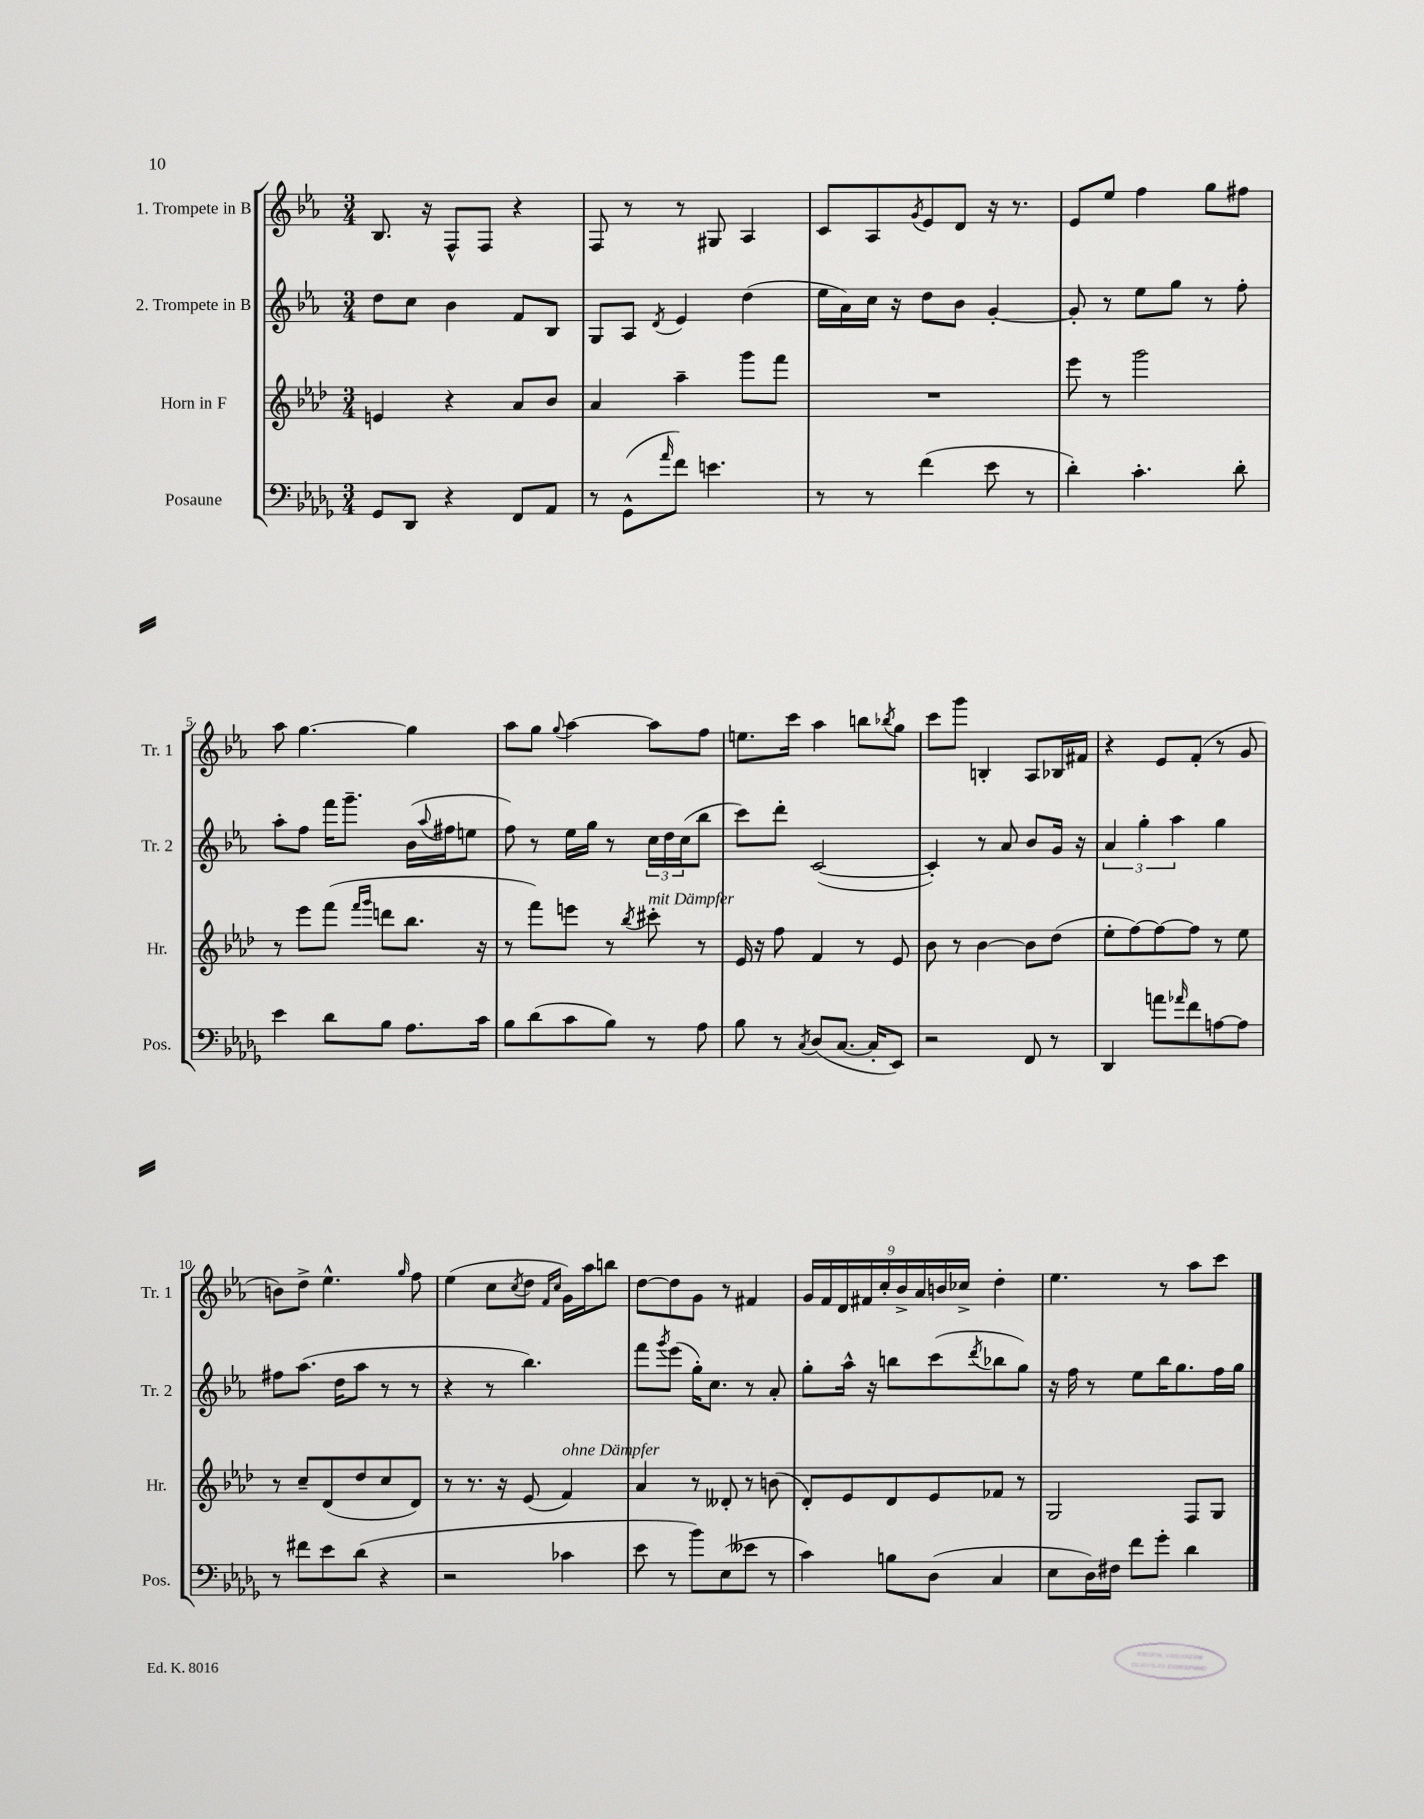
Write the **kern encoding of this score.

**kern	**kern	**kern	**kern
*staff4	*staff3	*staff2	*staff1
*clefF4	*clefG2	*clefG2	*clefG2
*k[b-e-a-d-g-]	*k[b-e-a-d-]	*k[b-e-a-]	*k[b-e-a-]
*M3/4	*M3/4	*M3/4	*M3/4
8GG-	4e	8dd	8.B-
8DD-	.	8cc	.
.	.	.	16r
4r	4r	4b-	8F^^
.	.	.	8F
8FF	8a-	8f	4r
8AA-	8b-	8B-	.
=	=	=	=
8r	4a-	8G	8F
(8GG-^^	.	8A-	8r
16qqa-	.	8qd	.
8f)	4aa-~	4e-	8r
4.e	.	.	8G#
.	8ggg	(4dd	4A-
.	8fff	.	.
=	=	=	=
8r	2.r	16ee-	8c
.	.	16a-)	.
8r	.	16cc	8A-
.	.	16r	.
.	.	.	8qg
(4f	.	8dd	8e-
.	.	8b-	8d
8e-	.	[4g'	16r
.	.	.	8.r
8r	.	.	.
=	=	=	=
4d-')	8eee-	8g']	8e-
.	8r	8r	8ee-
4.c'	2ggg	8ee-	4ff
.	.	8gg	.
.	.	8r	8gg
8d-'	.	8ff'	8ff#
=	=	=	=
4e-	8r	8aa-'	8aa-
.	8eee-	8ff	[4.gg
8d-	(8fff	16fff	.
.	.	8.ggg~	.
.	16qqfff	.	.
.	16qqggg	.	.
8B-	8ddd	.	.
8.A-	8.bb-	(16b-	4gg]
.	.	8qqaa-	.
.	.	16ff#	.
.	.	8ee	.
16c	16r	.	.
=	=	=	=
8B-	8r	8ff)	8aa-
(8d-	8fff)	8r	8gg
.	.	.	8qqgg
8c	8eee	16ee-	[4aa-
.	.	16gg	.
8B-)	8r	8r	.
.	8qbb-	.	.
8r	8ccc#'	24cc	8aa-]
.	.	24dd	.
.	.	(24cc	.
8A-	8r	8bb-	8ff
=	=	=	=
8B-	16e-	8ccc)	8.ee
.	16r	.	.
8r	8ff	8ddd'	.
.	.	.	16ccc
8qC	.	.	.
(8D-	4f	([2c	4aa-
[8.C	.	.	.
.	8r	.	8bb
16C']	.	.	.
.	.	.	8qbb-
8EE-)	8e-	.	8gg
=	=	=	=
2r	8b-	4c'])	8ccc
.	8r	.	8ggg
.	[4b-	8r	4B'
.	.	8a-	.
8FF	8b-]	8b-	8A-
8r	(8dd-	16g	16B-
.	.	16r	16f#
=	=	=	=
4DD-	8ee-'	6a-	4r
.	[8ff)	.	.
.	.	6gg'	.
8a	8ff_	.	8e-
.	.	6aa-	.
16qqa-	.	.	.
8f	8ff]	.	(8f'
[8A	8r	4gg	8r
8A]	8ee-	.	8g
=	=	=	=
8r	8r	8ff#	8b)
8f#	8cc~	(8.aa-	8dd^
8e-	(8d-	.	4.ee-^^
.	.	16dd	.
(8d-	8dd-	8aa-	.
4r	8cc	8r	.
.	.	.	16qqgg
.	8d-)	8r	8ff
=	=	=	=
2r	8r	4r	(4ee-
.	8.r	.	.
.	.	8r	8cc
.	16r	.	.
.	.	.	8qcc
.	(8e-	4.bb-)	8dd
.	.	.	16qqf
.	.	.	16qqcc
4c-	4f)	.	16g)
.	.	.	16aa-
.	.	.	8bb
=	=	=	=
8e-	4a-	8fff	[8dd
.	.	8qggg	.
8r	.	(8eee-	8dd]
8b-)	8r	16gg')	8g
.	.	8.cc	.
(8E-	8d--'	.	8r
8e--	8r	8r	4f#
8r	(8b	8a-'	.
=	=	=	=
4c)	8d-')	8gg'	18g
.	.	.	18f
.	.	.	18d
.	8e-	16aa-^^	.
.	.	.	18f#
.	.	16r	.
.	.	.	18cc'
8B	8d-	8bb	.
.	.	.	18b-^
.	.	.	18a-
(8D-	8e-	(8ccc	.
.	.	.	18b
.	.	.	18cc-^
.	.	8qddd	.
4C	8f-	8bb-	4dd'
.	8r	8gg)	.
=	=	=	=
8E-	2G	16r	4.ee-
.	.	16ff	.
16D-)	.	8r	.
16F#	.	.	.
8f	.	8ee-	.
8g-'	.	16bb-	8r
.	.	8.gg	.
4d-	8F	.	8aa-
.	8G	16ff	8ccc
.	.	16gg	.
==	==	==	==
*-	*-	*-	*-
